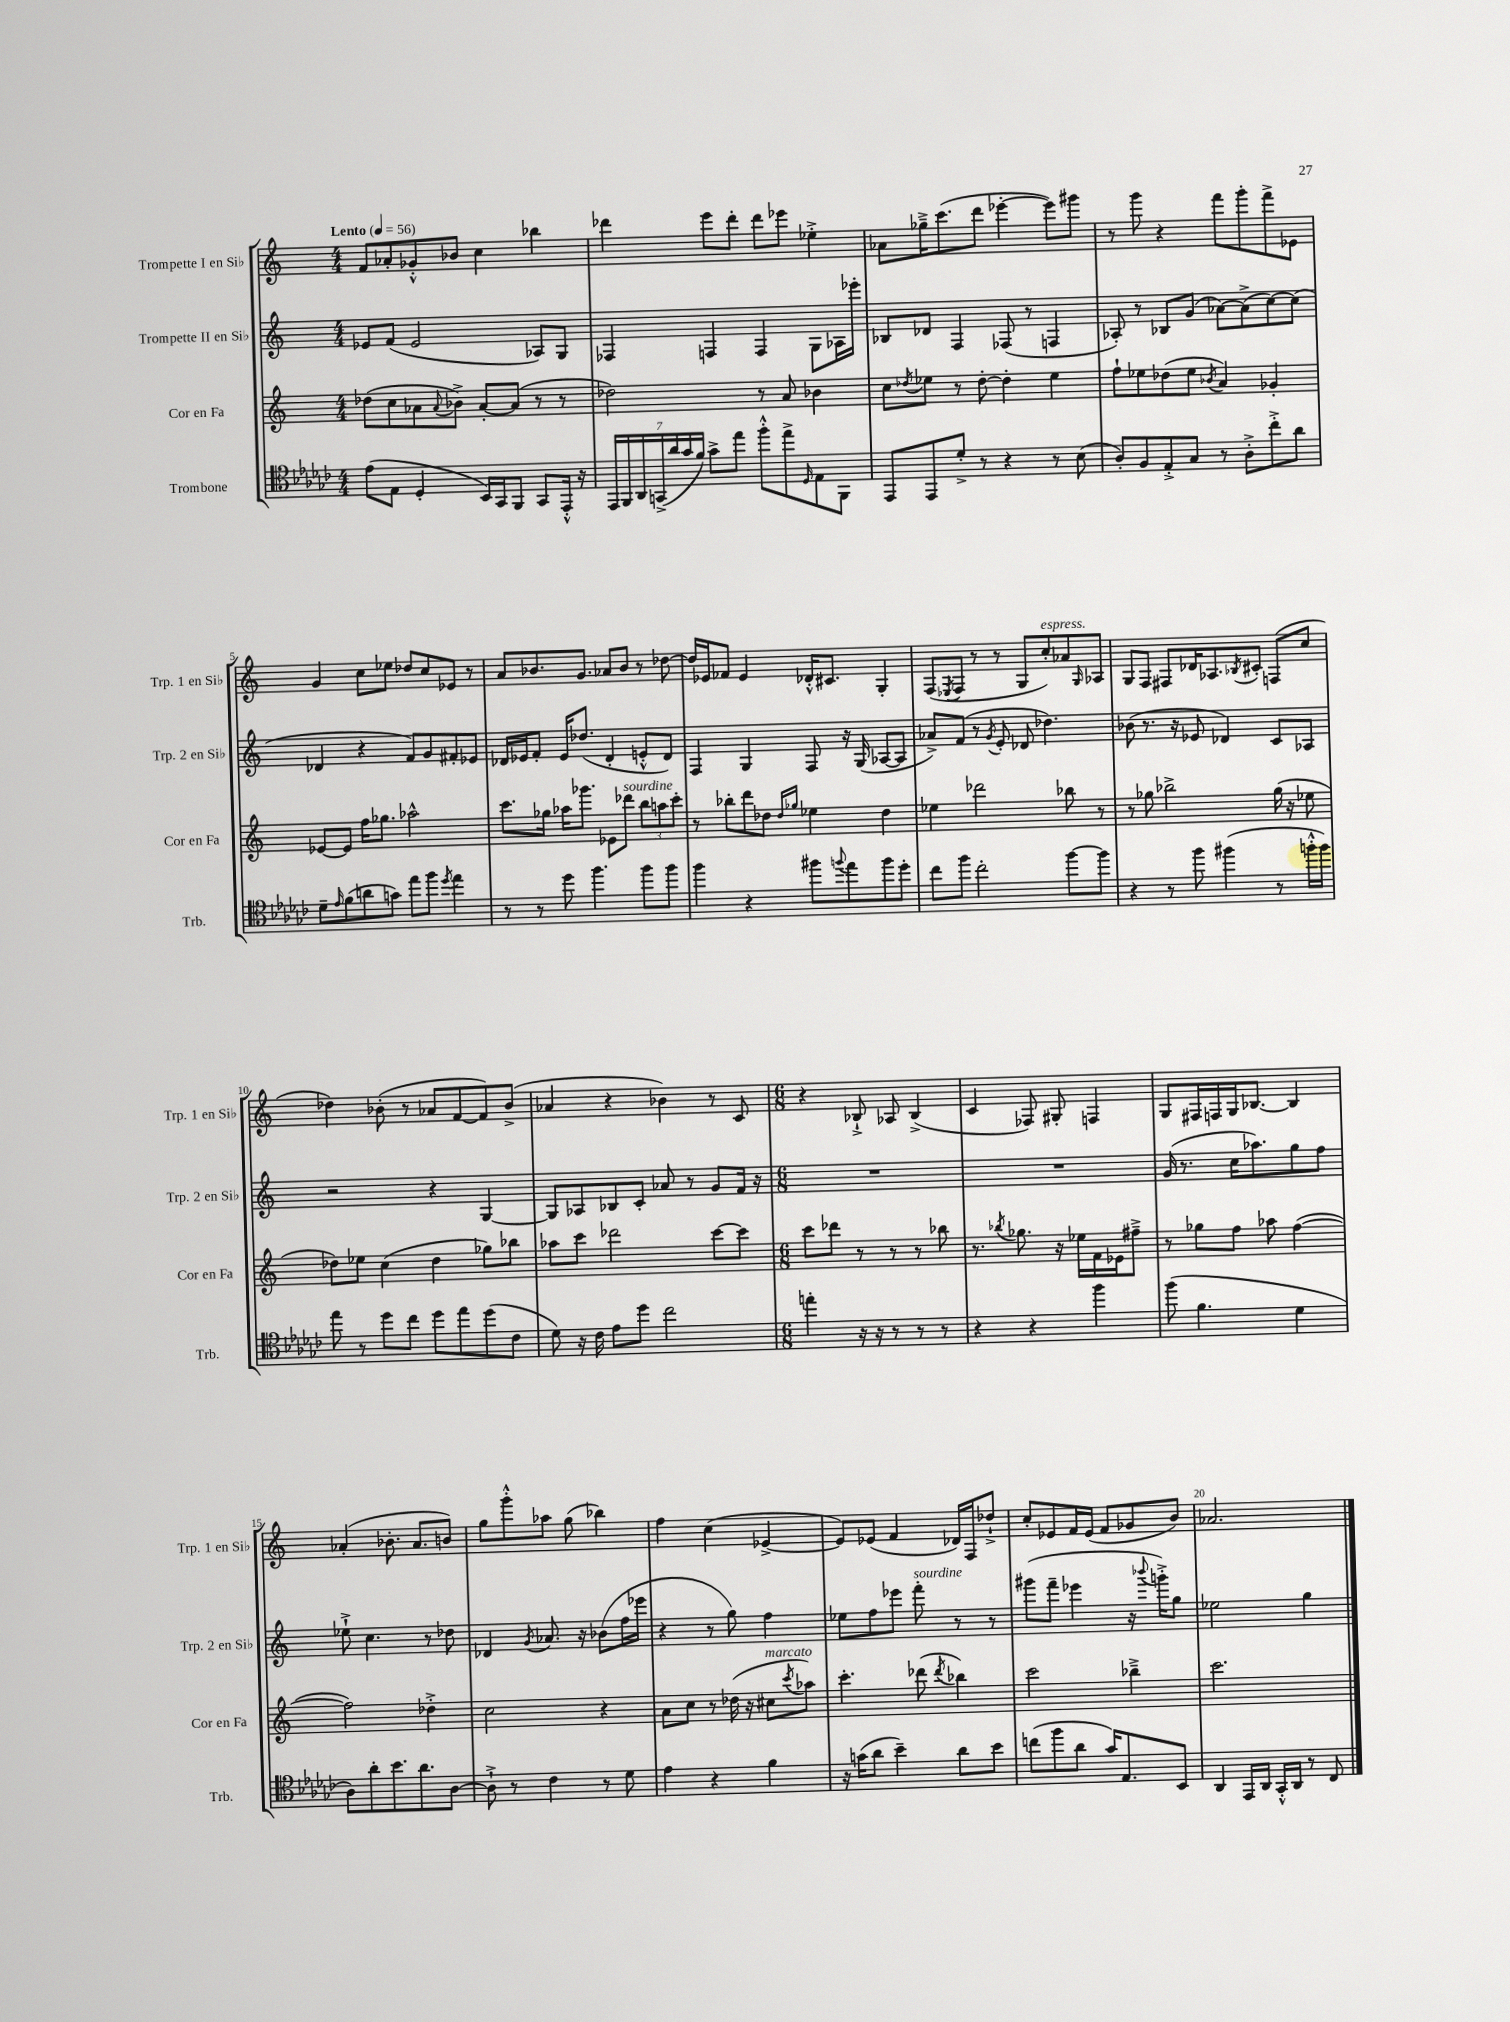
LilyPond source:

<<
\new StaffGroup <<
\new Staff = "s0" \with { instrumentName = "Trompette I en Sib" shortInstrumentName = "Trp. 1 en Sib" } {
    \clef treble \key c \major \numericTimeSignature \time 4/4 \tempo "Lento" 4 = 56
    f'8 aes'8-. ges'8-.-^ bes'8 c''4 bes''4 |
    des'''4 e'''8 des'''8-. des'''8 ees'''8 ees''4-.-> |
    aes'8 ges''16---> c'''8.( d'''8 ees'''4~-. ees'''8) gis'''8 |
    r8 g'''8 r4 f'''8 g'''8-. f'''8-> ees'8 |
    g'4 c''8 ees''8 des''8 c''8 ees'8 r8 |
    a'8 bes'8. g'8. aes'8 bes'8 r8 des''8~ |
    des''16 ees'16 fes'8 ees'4 des'16-.-^ cis'8. g4-. |
    f8( \acciaccatura { ees8 } f8 r8 r8 g8 c''8-.^\markup { \italic "espress." }) aes'8 \grace { g16 } aes8 |
    g8 f8 fis8 des'16 aes8. \acciaccatura { bes8 } cis'8-. f8( c''8 |
    des''4) bes'8-.( r8 aes'8 f'8~ f'8) bes'8->( |
    aes'4 r4 bes'4) r8 c'8 |
    \numericTimeSignature \time 6/8 r4 bes8-!-> aes8 bes4->( |
    c'4 fes8) gis8-. f4 |
    g8 fis16 f16 g16 bes8.~ bes4 |
    aes'4-.( bes'8.-. aes'8. b'8) |
    g''8 g'''8-.-^ aes''8 g''8( bes''4) |
    f''4 c''4( ees'4~-> |
    ees'8) ees'8( f'4 des'16) f16 des''8-!-> |
    c''8-. ees'8 f'16 ees'16( f'8 ges'8 b'8) |
    aes'2. \bar "|." |
}
\new Staff = "s1" \with { instrumentName = "Trompette II en Sib" shortInstrumentName = "Trp. 2 en Sib" } {
    \clef treble \key c \major \numericTimeSignature \time 4/4
    ees'8 f'8( ees'2 aes8) g8 |
    fes4 f4 f4 g8 aes16 ees'''16-. |
    bes8 des'8 f4 fes8( r8 f4 |
    aes8-.) r8 bes8 g'8( aes'8~) aes'8->( c''8~) c''8( |
    des'4 r4 f'8) g'8 fis'8-. ees'8 |
    des'16 ees'16 f'8-. ees'16 des''8.( des'4-. e'8-.-^ des'8) |
    f4 g4 f8 r16 g16( aes8~ aes8 |
    aes'8->) f'8( r8 \acciaccatura { g'8 } e'8-. des'8 des''4.) |
    bes'8( r8. r16 ees'8 des'4) c'8 aes8 |
    r2 r4 g4~ |
    g8 aes8 bes8 c'8-. aes'8 r8 g'8 f'16 r16 |
    \numericTimeSignature \time 6/8 R2. |
    R2. |
    g'16( r8. c''16 aes''8.) g''8 f''8 |
    ees''8-!-> c''4. r8 des''8 |
    des'4 \acciaccatura { g'8 } aes'8. r16 bes'8( f''16 ees'''16 |
    r4 r8 g''8) f''4 |
    ees''8 f''8 ees'''8 f'''8-.^\markup { \italic "sourdine" } r8 r8 |
    gis'''8( f'''8-- ees'''4 r16 \appoggiatura { bes'''8 } g'''16-.->) g''8 |
    ees''2 g''4 \bar "|." |
}
\new Staff = "s2" \with { instrumentName = "Cor en Fa" shortInstrumentName = "Cor en Fa" } {
    \clef treble \key c \major \numericTimeSignature \time 4/4
    des''8( c''8 aes'8 \appoggiatura { aes'8 } bes'8->) aes'8~-. aes'8( r8 r8 |
    des''2) r8 a'8 bes'4 |
    c''8 \acciaccatura { des''8 } ees''8 r8 des''8~-. des''4-. ees''4 |
    f''8-! ees''8 des''8( ees''8 \acciaccatura { bes'8 } a'4) ges'4-. |
    ees'8~ ees'8 f''16 ges''8. aes''2-^ |
    c'''8. ges''16 aes''16 ges'''8. ees'8 des'''8^\markup { \italic "sourdine" } \tuplet 3/2 { b''8 a''8 c'''8-. } |
    r8 bes''8-. d'''8 des''8 \grace { des''16 ges''16 } ees''4 des''4 |
    ees''4 des'''2 bes''8 r8 |
    r8 ges''8 bes''2-> ges''16( r16 ees''8 |
    des''8) ees''8 c''4( des''4 ges''8) bes''8 |
    aes''8 c'''8 des'''2 c'''8~ c'''8 |
    \numericTimeSignature \time 6/8 c'''8 des'''8 r8 r8 r8 bes''8 |
    r8. \acciaccatura { bes''8 } ges''8. r16 ees''16 f'16 ees'16 fis''8---> |
    r8 ges''8 f''8 aes''8 f''4~( |
    f''2) des''4-.-> |
    c''2 r4 |
    a'8 c''8 r8 des''16( r16 cis''8^\markup { \italic "marcato" } \acciaccatura { c'''8 } aes''8) |
    c'''4.-. des'''8( \acciaccatura { des'''8 } bes''4) |
    c'''2 bes''4---> |
    c'''2. \bar "|." |
}
\new Staff = "s3" \with { instrumentName = "Trombone" shortInstrumentName = "Trb." } {
    \clef tenor \key ges \major \numericTimeSignature \time 4/4
    ees'8( ees8 des4-. bes,16) ges,16 f,8 ges,8 ees,16-.-^ r16 |
    \tuplet 7/4 { ees,16 f,16 aes,16 g,16->( aes'16 ges'16 f'16) } ges'8-> ees''8 f''8-.-^ ees''8-> \grace { des16 } ees8 f,8 |
    ees,8 ees,8 des'8-.-> r8 r4 r8 bes8( |
    aes8-.) f8 ees8-.-> ges8 r8 aes8-.-> ces''8-.-> aes'8 |
    des'8-- \grace { ees'16 } f'8( a'8 g'8) ees''8 f''8 \acciaccatura { des''8 } ees''4 |
    r8 r8 des''8 f''4. f''8 f''8 |
    f''4 r4 fis''8 \appoggiatura { f''8 } ees''8 f''8 des''8-. |
    ces''8 f''8 ces''2-. f''8~ f''8 |
    r4 r8 f''8 fis''4( r8 f''16-.-^ f''16) |
    ees''8 r8 des''8 ces''8 des''8 ees''8 des''8( ces'8 |
    des'8) r16 ces'16 ees'8 des''8 ces''2 |
    \numericTimeSignature \time 6/8 e''4-. r16 r16 r8 r8 r8 |
    r4 r4 f''4 |
    f''8( f'4. des'4 |
    aes8) aes'8-. bes'8. aes'8. aes8~ |
    aes8-!-> r8 ces'4 r8 des'8 |
    ees'4 r4 f'4 |
    r16 g'16( aes'8 bes'4--) aes'8 bes'8 |
    c''8( f''8 aes'8 ges'16) ees8. bes,8 |
    aes,4 ees,16 aes,16 ges,16-.-^ aes,16 r8 ces8 \bar "|." |
}
>>
>>
\layout { \context { \Score \override BarNumber.break-visibility = ##(#f #t #t) barNumberVisibility = #(every-nth-bar-number-visible 5) } }
